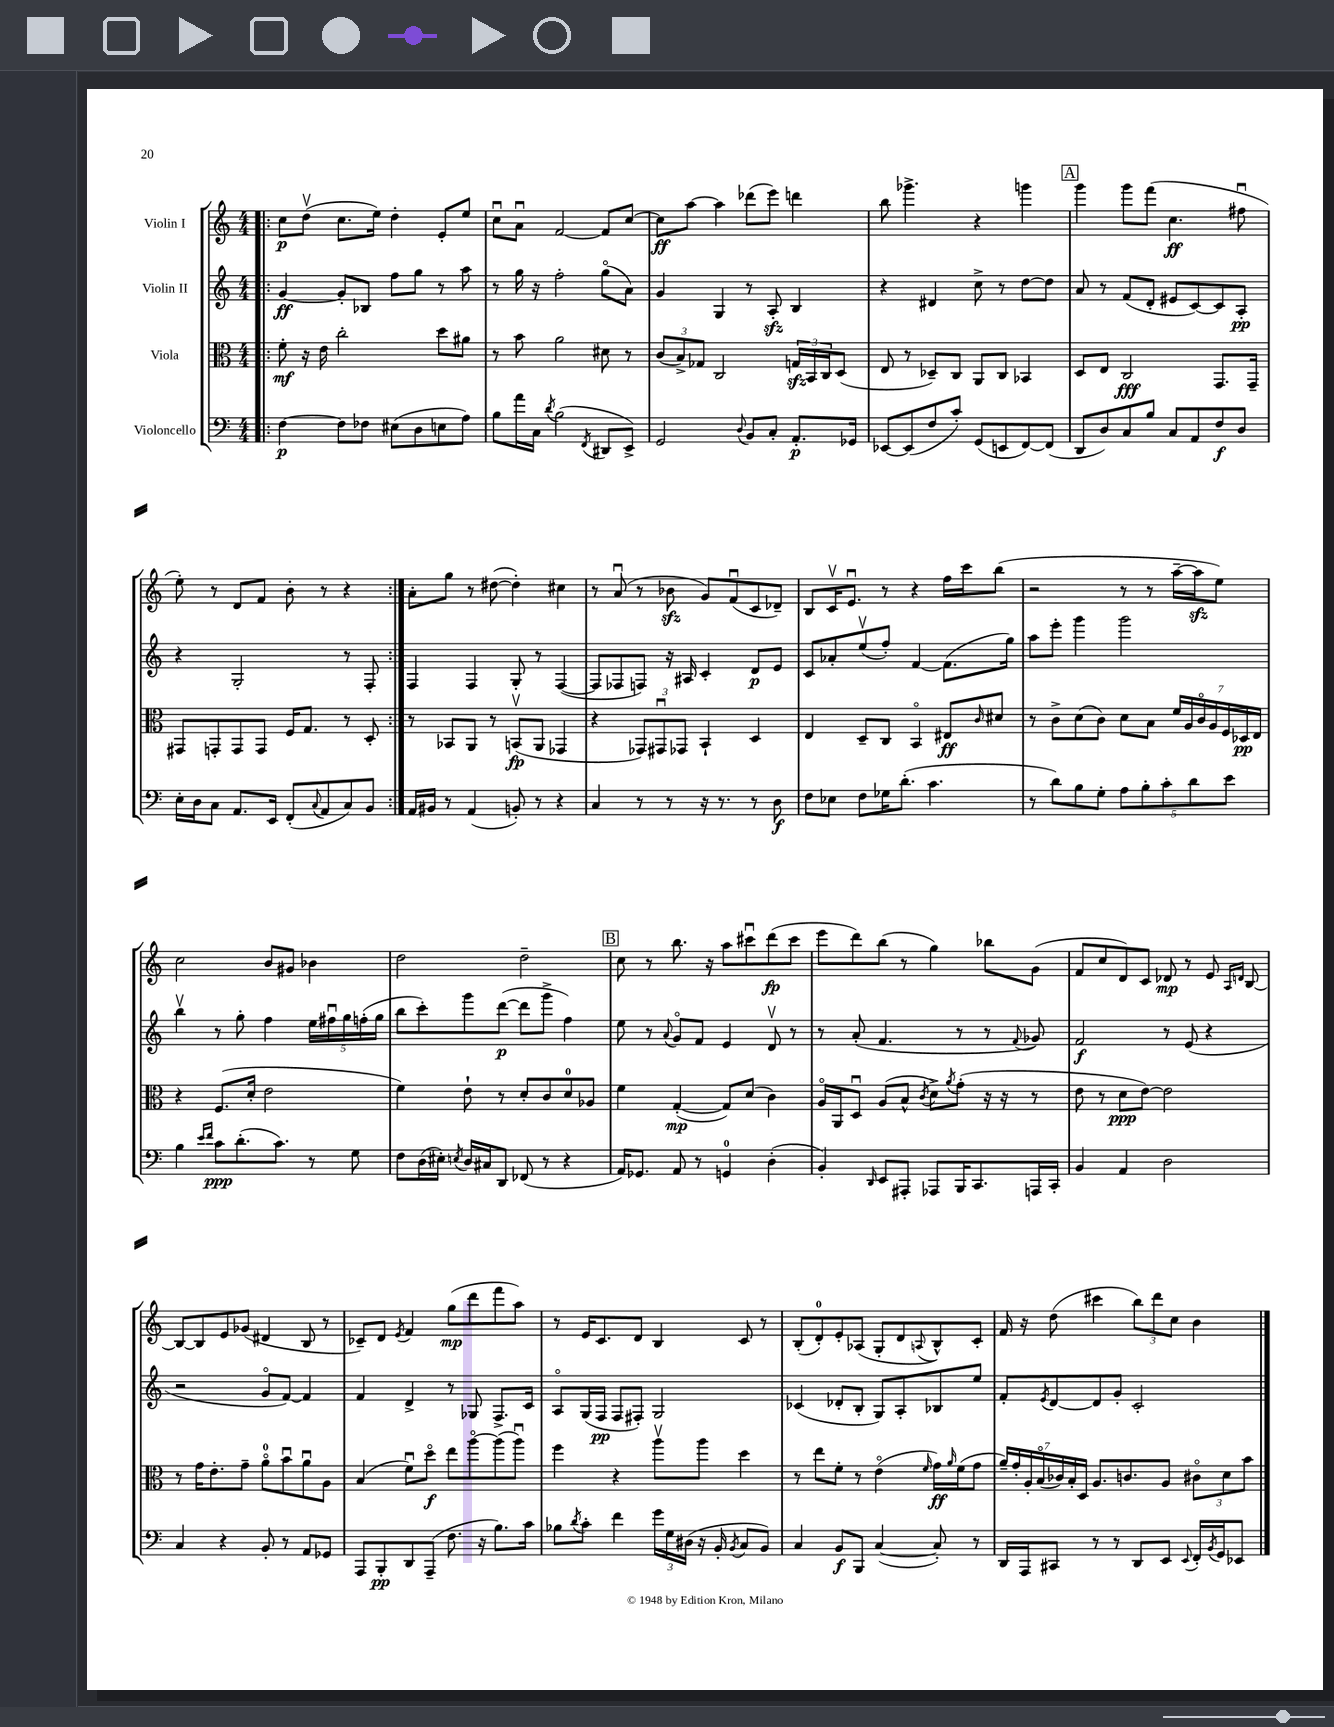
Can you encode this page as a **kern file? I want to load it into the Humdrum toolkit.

**kern	**dynam	**kern	**dynam	**kern	**dynam	**kern	**dynam
*part4	*part4	*part3	*part3	*part2	*part2	*part1	*part1
*staff4	*staff4	*staff3	*staff3	*staff2	*staff2	*staff1	*staff1
*I"Violoncello	*	*I"Viola	*	*I"Violin II	*	*I"Violin I	*
*clefF4	*	*clefC3	*	*clefG2	*	*clefG2	*
*k[]	*	*k[]	*	*k[]	*	*k[]	*
*M4/4	*	*M4/4	*	*M4/4	*	*M4/4	*
=1!|:	=1!|:	=1!|:	=1!|:	=1!|:	=1!|:	=1!|:	=1!|:
[4F\	p	8f'\	mf	[4g/	ff	8cc\L	p
.	.	16r	.	.	.	(8ddv\J	.
.	.	16e\	.	.	.	.	.
8F\L]	.	2cc'\	.	8g'/L]	.	8.cc\L	.
8F-X\J	.	.	.	8B-X/J	.	.	.
.	.	.	.	.	.	16ee\Jk)	.
(8E#X\L	.	.	.	8ff\L	.	4dd'\	.
8D\	.	.	.	8gg\J	.	.	.
8En\	.	8dd\L	.	8r	.	8e'/L	.
8A\J)	.	8a#X\J	.	8aa\	.	8ee/J	.
=2	=2	=2	=2	=2	=2	=2	=2
8B\L	.	8r	.	8r	.	8ccu\L	.
16a\L	.	8b\	.	16gg\	.	8au\J	.
16C\JJ	.	.	.	16r	.	.	.
8qd/	.	.	.	.	.	.	.
(2B\	.	2a\	.	2ff'\	.	[2f/	.
8qFF/	.	.	.	.	.	.	.
8DD#X/L	.	8d#X\	.	(8gg\L	.	8f/L]	.
8EE^/J)	.	8r	.	8a\J)	.	[8cc/J	.
=3	=3	=3	=3	=3	=3	=3	=3
2GG/	.	(12c/L	.	4g/	.	8cc\L]	ff
.	.	12B^/)	.	.	.	.	.
.	.	.	.	.	.	[8aa\J	.
.	.	12G-X/J	.	.	.	.	.
.	.	2C/	.	4G/	.	4aa\]	.
8qqD/	.	.	.	.	.	.	.
8BB/L	.	.	.	8r	.	(8ddd-X\L	.
8C'/J	.	.	.	8Azz'/	.	8eee\J)	.
8.AA'/L	p	24Gnzz/LL	.	4B/	.	4dddn\	.
.	.	24BB/	.	.	.	.	.
.	.	24C/J	.	.	.	.	.
.	.	(8D/J	.	.	.	.	.
16GG-X/Jk	.	.	.	.	.	.	.
=4	=4	=4	=4	=4	=4	=4	=4
[8EE-X/L	.	8E/	.	4r	.	8bb\	.
(8EE-/]	.	8r	.	.	.	4.ggg-X^\	.
8F/	.	8D-X~/L)	.	4d#X/	.	.	.
8c'/J)	.	8C/J	.	.	.	.	.
(8GG/L	.	8AA/L	.	8cc^\	.	4r	.
8EEn/	.	8C/J	.	8r	.	.	.
[8FF/)	.	4BB-X/	.	[8dd\L	.	4gggn\	.
(8FF/J]	.	.	.	8dd\J]	.	.	.
!!LO:REH:place=s1:t=A
=5	=5	=5	=5	=5	=5	=5	=5
8DD/L	.	8D/L	.	8a/	.	4ggg\	.
8D/)	.	8E/J	.	8r	.	.	.
8C/	.	2C/	fff	(8f/L	.	8ggg\L	.
8B/J	.	.	.	8d'/J	.	(8fff\J	.
8C/L	.	.	.	8e#X/L	.	4.cc\	ff
8AA/	.	.	.	[8c/)	.	.	.
8F/	f	8.GG/L	.	8c/]	.	.	.
8D/J	.	.	.	8A'/J	pp	8ff#Xu\	.
.	.	16GG~/Jk	.	.	.	.	.
!!LO:LB:g=z
=6	=6	=6	=6	=6	=6	=6	=6
16E'\LL	.	8GG#X/L	.	4r	.	8ee'\)	.
16D\J	.	.	.	.	.	.	.
8C\J	.	8GGn'/	.	.	.	8r	.
8.AA/L	.	8GG/	.	2G'/	.	8d/L	.
.	.	8GG/J	.	.	.	8f/J	.
16EE/Jk	.	.	.	.	.	.	.
(8FF'/L	.	16F/KL	.	.	.	8b'\	.
.	.	8.G/J	.	.	.	.	.
8qqC/	.	.	.	.	.	.	.
8AA/	.	.	.	.	.	8r	.
8C/)	.	8r	.	8r	.	4r	.
8BB/J	.	8D'/	.	8F'/	.	.	.
=7:|!	=7:|!	=7:|!	=7:|!	=7:|!	=7:|!	=7:|!	=7:|!
16AA/LL	.	8r	.	4F/	.	8a'\L	.
16BB#X/JJ	.	.	.	.	.	.	.
8r	.	8BB-X/L	.	.	.	8gg\J	.
(4AA/	.	8AA/J	.	4F/	.	8r	.
.	.	8r	.	.	.	([8dd#X\	.
8BBn'/)	.	(8BBnv/L	fp	8G'/	.	4dd#'\])	.
8r	.	8AA/J	.	8r	.	.	.
4r	.	4GG-X/	.	([4F/	.	4cc#X\	.
=8	=8	=8	=8	=8	=8	=8	=8
4C/	.	4r	.	8F/L]	.	8r	.
.	.	.	.	8F-X/	.	(8au/	.
8r	.	12GG-X/L)	.	8Fn/J)	.	8r	.
.	.	12GG#Xu/	.	.	.	.	.
8r	.	.	.	16r	.	8b-Xzz\	.
.	.	12GG-X/J	.	.	.	.	.
.	.	.	.	16A#X/	.	.	.
16r	.	4BB`/	.	4c'/	.	8g/L)	.
8.r	.	.	.	.	.	.	.
.	.	.	.	.	.	(8fu/	.
8r	.	4D/	.	8d/L	p	8c/	.
8D\	f	.	.	8e/J	.	8d-X~/J)	.
=9	=9	=9	=9	=9	=9	=9	=9
8F\L	.	4E/	.	8c/L	.	8B/L	.
8E-X\J	.	.	.	8a-X'/	.	16cv/K	.
.	.	.	.	.	.	8.eu/J	.
8F\L	.	8D~/L	.	(8eev/	.	.	.
16G-X\K	.	8C/J	.	8ff'/J)	.	8r	.
(8.d'\J	.	.	.	.	.	.	.
.	.	4BB/	.	[4f/	.	4r	.
4.c\	.	.	.	.	.	.	.
.	.	8E#X/L	ff	(8.f\L]	.	16ff\LL	.
.	.	.	.	.	.	16ccc\J	.
.	.	16qqc/	.	.	.	.	.
.	.	8d#X/J	.	.	.	(8bb\J	.
.	.	.	.	16gg\Jk)	.	.	.
=10	=10	=10	=10	=10	=10	=10	=10
8r	.	8r	.	8aa\L	.	2r	.
8d\L)	.	8c^\L	.	8eee'\J	.	.	.
8B\	.	(8d\	.	4ggg\	.	.	.
8G'\J	.	8c\J)	.	.	.	.	.
10A\L	.	8d\L	.	2ggg\	.	8r	.
10B'\	.	.	.	.	.	.	.
.	.	8B\J	.	.	.	8r	.
10c'\	.	.	.	.	.	.	.
.	.	28f/LL	.	.	.	[16aa~\LL	.
.	.	28A/	.	.	.	.	.
10d\	.	.	.	.	.	.	.
.	.	.	.	.	.	16aazz\J]	.
.	.	28c/	.	.	.	.	.
.	.	28A/	.	.	.	.	.
.	.	.	.	.	.	8ee\J)	.
.	.	28F/	.	.	.	.	.
10e\J	.	.	.	.	.	.	.
.	.	28D-X/	pp	.	.	.	.
.	.	28E/JJ	.	.	.	.	.
!!LO:LB:g=z
=11	=11	=11	=11	=11	=11	=11	=11
4B\	.	4r	.	4bbv\	.	2cc\	.
16qqe/LL	.	.	.	.	.	.	.
16qqf/JJ	.	.	.	.	.	.	.
8c\L	ppp	(8.F/L	.	8r	.	.	.
(8.d'\	.	.	.	8gg'\	.	.	.
.	.	16d'/Jk	.	.	.	.	.
.	.	2e\	.	4ff\	.	8b/L	.
8.c\J)	.	.	.	.	.	.	.
.	.	.	.	.	.	8g#X/J	.
8r	.	.	.	20ee\LL	.	4b-X\	.
.	.	.	.	20ff#Xu\	.	.	.
.	.	.	.	20gg\	.	.	.
8G\	.	.	.	.	.	.	.
.	.	.	.	(20ffn'\	.	.	.
.	.	.	.	20gg\JJ	.	.	.
=12	=12	=12	=12	=12	=12	=12	=12
8F\L	.	4f\)	.	8bb\L	.	2dd\	.
(16D\L	.	.	.	8ccc'\)	.	.	.
16E#X'\JJ)	.	.	.	.	.	.	.
8qEn/	.	.	.	.	.	.	.
16D/LL	.	8e`\	.	8ggg\	.	.	.
16C#X/J	.	.	.	.	.	.	.
8DD/J	.	8r	.	([8ddd\J	p	.	.
(8FF-X/	.	8d'/L	.	8ddd\L]	.	2dd~\	.
8r	.	8c/	.	8ggg^\J	.	.	.
4r	.	8d/	.	4ff\)	.	.	.
.	.	8A-X/J	.	.	.	.	.
!!LO:REH:place=s1:t=B
=13	=13	=13	=13	=13	=13	=13	=13
16AA/KL)	.	4f\	.	8ee\	.	8cc\	.
8.GG-X/J	.	.	.	.	.	.	.
.	.	.	.	8r	.	8r	.
.	.	.	.	8qqa/	.	.	.
8AA/	.	([4G'/	mp	8g/L	.	8.bb\	.
8r	.	.	.	8f/J	.	.	.
.	.	.	.	.	.	16r	.
4GGn/	.	8G/L])	.	4e/	.	8aa\L	.
.	.	(8d/J	.	.	.	8ccc#Xu\	.
(4D'\	.	4c\)	.	8dv/	.	(8ddd\	fp
.	.	.	.	8r	.	8ccc#\J	.
=14	=14	=14	=14	=14	=14	=14	=14
4BB'/)	.	16A/LL	.	8r	.	8eee\L	.
.	.	16AA/J	.	.	.	.	.
.	.	8Du/J	.	(8a'/	.	8ddd\)	.
16qqDD/	.	.	.	.	.	.	.
8EE/L	.	(8A/L	.	4.f/	.	(8bb\J	.
8AAA#X'/J	.	8B^^/J	.	.	.	8r	.
.	.	8qc/	.	.	.	.	.
8AAA-X/L	.	8d^\L)	.	.	.	4gg\)	.
.	.	8qa/	.	.	.	.	.
16BBB/K	.	(8g'\J	.	8r	.	.	.
8.CC/	.	.	.	.	.	.	.
.	.	16r	.	8r	.	8bb-X\L	.
.	.	16r	.	.	.	.	.
.	.	.	.	8qqf/	.	.	.
16AAAn/L	.	8r	.	8g-X/)	.	(8g\J	.
16CC'/JJ	.	.	.	.	.	.	.
=15	=15	=15	=15	=15	=15	=15	=15
4BB/	.	8e\	.	2f/	f	8f/L	.
.	.	8r	.	.	.	8cc/	.
4AA/	.	8d\L	ppp	.	.	8d/)	.
.	.	[8e\J)	.	.	.	8c/J	.
2D\	.	2e\]	.	8r	.	8d-X/	mp
.	.	.	.	(8e/	.	8r	.
.	.	.	.	4r	.	8e/	.
.	.	.	.	.	.	16qqA/LL	.
.	.	.	.	.	.	16qqdn/JJ	.
.	.	.	.	.	.	[8B/	.
!!LO:LB:g=z
=16	=16	=16	=16	=16	=16	=16	=16
4C/	.	8r	.	2r	.	8B/L_	.
.	.	16g\KL	.	.	.	8B/]	.
.	.	8.e'\	.	.	.	.	.
4r	.	.	.	.	.	8e/	.
.	.	8g~\J	.	.	.	(8g-X/J	.
8BB'/	.	8a\L	.	8g/L	.	4d#X/	.
8r	.	8bu\	.	[8f/J)	.	.	.
8AA/L	.	8au\	.	4f/]	.	8B/	.
8GG-X/J	.	8A\J	.	.	.	8r	.
=17	=17	=17	=17	=17	=17	=17	=17
8AAA/L	.	(4B/	.	4f/	.	8c-X~/L)	.
8BBB'/	pp	.	.	.	.	8d/J	.
.	.	.	.	.	.	8qe/	.
8DD/	.	8fu\L)	.	4d^/	.	4f/	.
(8AAA~/J	.	8dd\J	f	.	.	.	.
8.F\	.	8ee\L	.	8r	.	(8gg\L	mp
.	.	[8aa\	.	8G-X/	.	8ddd\	.
16r	.	.	.	.	.	.	.
8.B\L)	.	(8aa\]	.	8.F^/L	.	8fff\	.
.	.	8aau\J)	.	.	.	8aa\J)	.
16c\Jk	.	.	.	16c/Jk	.	.	.
=18	=18	=18	=18	=18	=18	=18	=18
8B-X\L	.	4ff\	.	8A/L	.	8r	.
8qd/	.	.	.	.	.	.	.
8c'\J	.	.	.	(16G/L	.	16e/KL	.
.	.	.	.	16F/JJ	pp	8.c/	.
4f\	.	4r	.	8F/L	.	.	.
.	.	.	.	8F#X'/J)	.	8d/J	.
24g\LL	.	8aav\L	.	2G/	.	4B/	.
24G\	.	.	.	.	.	.	.
(24D#X\JJ	.	.	.	.	.	.	.
16r	.	8aa\J	.	.	.	.	.
16BB'/	.	.	.	.	.	.	.
8qBB/	.	.	.	.	.	.	.
8C/L	.	4dd\	.	.	.	8c/	.
8BB/J)	.	.	.	.	.	8r	.
=19	=19	=19	=19	=19	=19	=19	=19
4C/	.	8r	.	(4c-X/	.	(8B'/L	.
.	.	8ee\L	.	.	.	8d'/)	.
8BB/L	f	8f'\J	.	8d-X'/L	.	8e'/	.
8BBB/J	.	8r	.	8B'/J	.	(8A-X/J	.
([4C/	.	(4e\	.	8G/L)	.	8G'/L	.
.	.	.	.	8A'/	.	8d/	.
.	.	16qqf/	.	.	.	8qqAn/	.
8C'/])	.	16g\LL)	ff	8B-X/	.	8B^^/)	.
.	.	16qqa/	.	.	.	.	.
.	.	(16f\J	.	.	.	.	.
8r	.	8g\J	.	8ee/J	.	8c'/J	.
=20	=20	=20	=20	=20	=20	=20	=20
16DD/LL	.	28a~/LL)	.	8f'/L	.	16f/	.
.	.	28g'/	.	.	.	.	.
16AAA/J	.	.	.	.	.	16r	.
.	.	28A'/	.	.	.	.	.
.	.	(28B/	.	.	.	.	.
.	.	.	.	8qe/	.	.	.
8CC#X/J	.	.	.	[8d/	.	(8dd\	.
.	.	28c-X/)	.	.	.	.	.
.	.	28B'/	.	.	.	.	.
.	.	28D/JJ	.	.	.	.	.
8r	.	8.A/L	.	8d/]	.	4ccc#X\	.
8r	.	.	.	8g'/J	.	.	.
.	.	8.cn/	.	.	.	.	.
8DD/L	.	.	.	2c'/	.	12bb\L)	.
.	.	.	.	.	.	12ddd\	.
8EE/J	.	8A/J	.	.	.	.	.
.	.	.	.	.	.	12cc\J	.
8qqEE/	.	.	.	.	.	.	.
16FF'/LL	.	12c#X\L	.	.	.	4b\	.
8qBB/	.	.	.	.	.	.	.
16GG/J	.	.	.	.	.	.	.
.	.	12d\	.	.	.	.	.
8EE-X/J	.	.	.	.	.	.	.
.	.	12b\J	.	.	.	.	.
==	==	==	==	==	==	==	==
*-	*-	*-	*-	*-	*-	*-	*-
